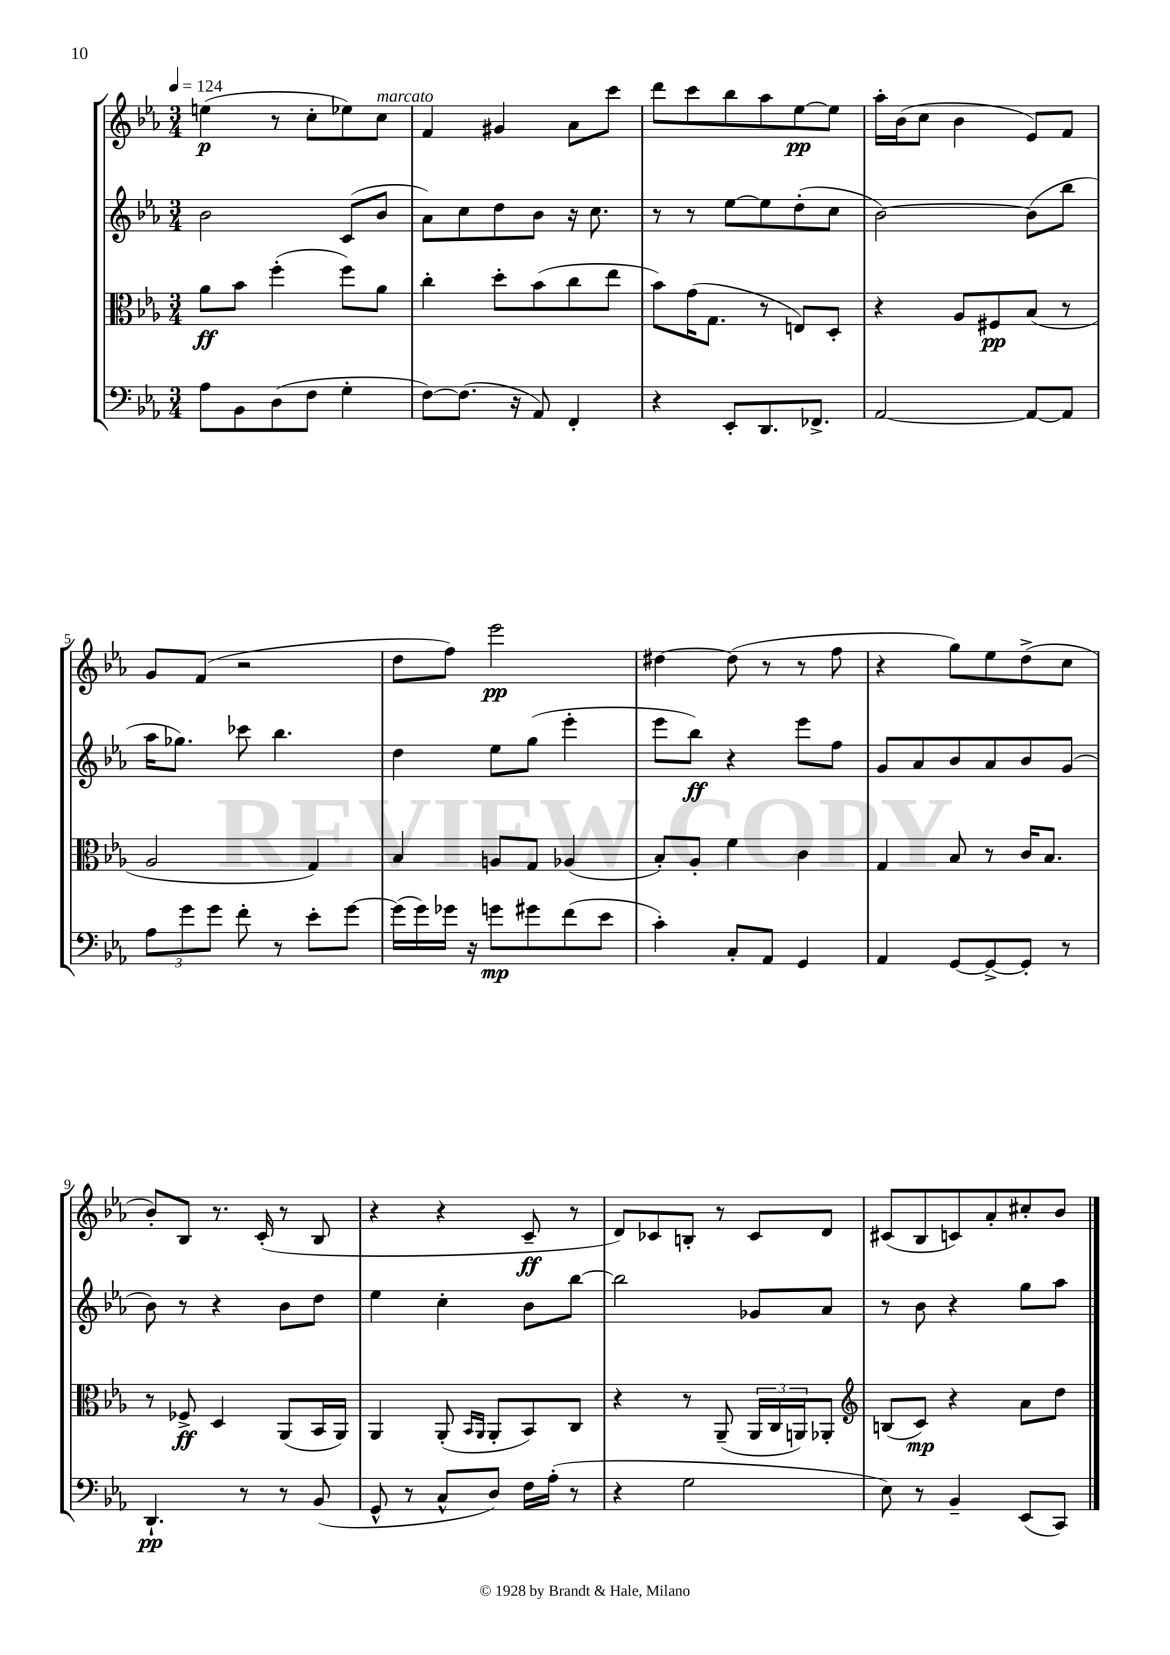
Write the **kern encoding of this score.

**kern	**dynam	**kern	**dynam	**kern	**dynam	**kern	**dynam
*part4	*part4	*part3	*part3	*part2	*part2	*part1	*part1
*staff4	*staff4	*staff3	*staff3	*staff2	*staff2	*staff1	*staff1
*clefF4	*	*clefC3	*	*clefG2	*	*clefG2	*
*k[b-e-a-]	*	*k[b-e-a-]	*	*k[b-e-a-]	*	*k[b-e-a-]	*
*M3/4	*	*M3/4	*	*M3/4	*	*M3/4	*
*MM124	*	*MM124	*	*MM124	*	*MM124	*
=1	=1	=1	=1	=1	=1	=1	=1
8A-\L	.	8a-\L	ff	2b-\	.	(4een\	p
8BB-\	.	8b-\J	.	.	.	.	.
(8D\	.	(4ff'\	.	.	.	8r	.
8F\J	.	.	.	.	.	8cc'\L	.
4G'\	.	8ff\L)	.	(8c/L	.	8ee-X\)	.
!	!	!	!	!	!	!LO:TX:a:i:t=marcato	!
.	.	8a-\J	.	8b-/J	.	8cc\J	.
=2	=2	=2	=2	=2	=2	=2	=2
[8F\L)	.	4cc'\	.	8a-\L)	.	4f/	.
(8.F\J]	.	.	.	8cc\	.	.	.
.	.	8dd'\L	.	8dd\	.	4g#X/	.
16r	.	.	.	.	.	.	.
8AA-/)	.	(8b-\	.	8b-\J	.	.	.
4FF'/	.	8cc\	.	16r	.	8a-\L	.
.	.	.	.	8.cc\	.	.	.
.	.	8ee-\J	.	.	.	8ccc\J	.
=3	=3	=3	=3	=3	=3	=3	=3
4r	.	8b-\L)	.	8r	.	8ddd\L	.
.	.	(16g\K	.	8r	.	8ccc\	.
.	.	8.G\J	.	.	.	.	.
8EE-'/L	.	.	.	[8ee-\L	.	8bb-\	.
8.DD/	.	8r	.	8ee-\]	.	8aa-\	.
.	.	8En/L)	.	(8dd'\	.	[8ee-\	pp
8.FF-X^/J	.	.	.	.	.	.	.
.	.	8D'/J	.	8cc\J	.	8ee-\J]	.
=4	=4	=4	=4	=4	=4	=4	=4
[2AA-/	.	4r	.	[2b-\)	.	16aa-'\LL	.
.	.	.	.	.	.	(16b-\J	.
.	.	.	.	.	.	8cc\J	.
.	.	8A-/L	.	.	.	4b-\	.
.	.	8F#X/	pp	.	.	.	.
8AA-/L_	.	(8B-/J	.	(8b-\L]	.	8e-/L)	.
8AA-/J]	.	8r	.	8bb-\J	.	8f/J	.
!!LO:LB:g=z
=5	=5	=5	=5	=5	=5	=5	=5
12A-\L	.	2A-/	.	16aa-\KL	.	8g/L	.
.	.	.	.	8.gg-X\J)	.	.	.
12g\	.	.	.	.	.	.	.
.	.	.	.	.	.	(8f/J	.
12g\J	.	.	.	.	.	.	.
8f'\	.	.	.	8ccc-X\	.	2r	.
8r	.	.	.	4.bb-\	.	.	.
8e-'\L	.	4G/)	.	.	.	.	.
[8g\J	.	.	.	.	.	.	.
=6	=6	=6	=6	=6	=6	=6	=6
(16g\LL]	.	4B-/	.	4dd\	.	8dd\L	.
16g\)	.	.	.	.	.	.	.
16g-X\JJ	.	.	.	.	.	8ff\J)	.
16r	.	.	.	.	.	.	.
8gn\L	mp	8An/L	.	8ee-\L	.	2eee-\	pp
8g#X\	.	8G/J	.	(8gg\J	.	.	.
(8f\	.	(4A-X/	.	4eee-'\	.	.	.
8e-\J	.	.	.	.	.	.	.
=7	=7	=7	=7	=7	=7	=7	=7
4c'\)	.	8B-'/L)	.	8eee-\L	.	[4dd#X\	.
.	.	8A-'/J	.	8bb-\J)	ff	.	.
8C'/L	.	4f\	.	4r	.	(8dd#\]	.
8AA-/J	.	.	.	.	.	8r	.
4GG/	.	4c\	.	8eee-\L	.	8r	.
.	.	.	.	8ff\J	.	8ff\	.
=8	=8	=8	=8	=8	=8	=8	=8
4AA-/	.	4G/	.	8g/L	.	4r	.
.	.	.	.	8a-/	.	.	.
[8GG/L	.	8B-/	.	8b-/	.	8gg\L)	.
8GG^/_	.	8r	.	8a-/	.	8ee-\	.
8GG'/J]	.	16c/KL	.	8b-/	.	(8dd^\	.
.	.	8.B-/J	.	.	.	.	.
8r	.	.	.	(8g/J	.	8cc\J	.
!!LO:LB:g=z
=9	=9	=9	=9	=9	=9	=9	=9
4.DD`/	pp	8r	.	8b-\)	.	8b-'/L)	.
.	.	8F-X^/	ff	8r	.	8B-/J	.
.	.	4D/	.	4r	.	8.r	.
8r	.	.	.	.	.	.	.
.	.	.	.	.	.	(16c'/	.
8r	.	(8AA-/L	.	8b-\L	.	8r	.
(8BB-/	.	16BB-/L	.	8dd\J	.	8B-/	.
.	.	16AA-/JJ)	.	.	.	.	.
=10	=10	=10	=10	=10	=10	=10	=10
8GG^^/	.	4AA-/	.	4ee-\	.	4r	.
8r	.	.	.	.	.	.	.
8C^^/L	.	(8AA-'/	.	4cc'\	.	4r	.
.	.	16qqBB-/LL	.	.	.	.	.
.	.	16qqAA-/JJ	.	.	.	.	.
8D/J)	.	8AA-'/L	.	.	.	.	.
16F\LL	.	8BB-/)	.	8b-\L	.	8c~/	ff
(16A-'\JJ	.	.	.	.	.	.	.
8r	.	8C/J	.	[8bb-\J	.	8r	.
=11	=11	=11	=11	=11	=11	=11	=11
4r	.	4r	.	2bb-\]	.	8d/L)	.
.	.	.	.	.	.	8c-X/	.
2G\	.	8r	.	.	.	8Bn'/J	.
.	.	(8AA-~/	.	.	.	8r	.
.	.	24AA-/LL	.	8g-X/L	.	8c-/L	.
.	.	24C/	.	.	.	.	.
.	.	24AAn/J)	.	.	.	.	.
.	.	8AA-X'/J	.	8a-/J	.	8d/J	.
=12	=12	=12	=12	=12	=12	=12	=12
*	*	*clefG2	*	*	*	*	*
8E-\)	.	(8Bn/L	.	8r	.	(8c#X/L	.
8r	.	8c/J)	mp	8b-\	.	8B-/	.
4BB-~/	.	4r	.	4r	.	8cn/)	.
.	.	.	.	.	.	8a-'/	.
(8EE-/L	.	8a-\L	.	8gg\L	.	8cc#X'/	.
8CC/J)	.	8dd\J	.	8aa-\J	.	8b-/J	.
==	==	==	==	==	==	==	==
*-	*-	*-	*-	*-	*-	*-	*-
